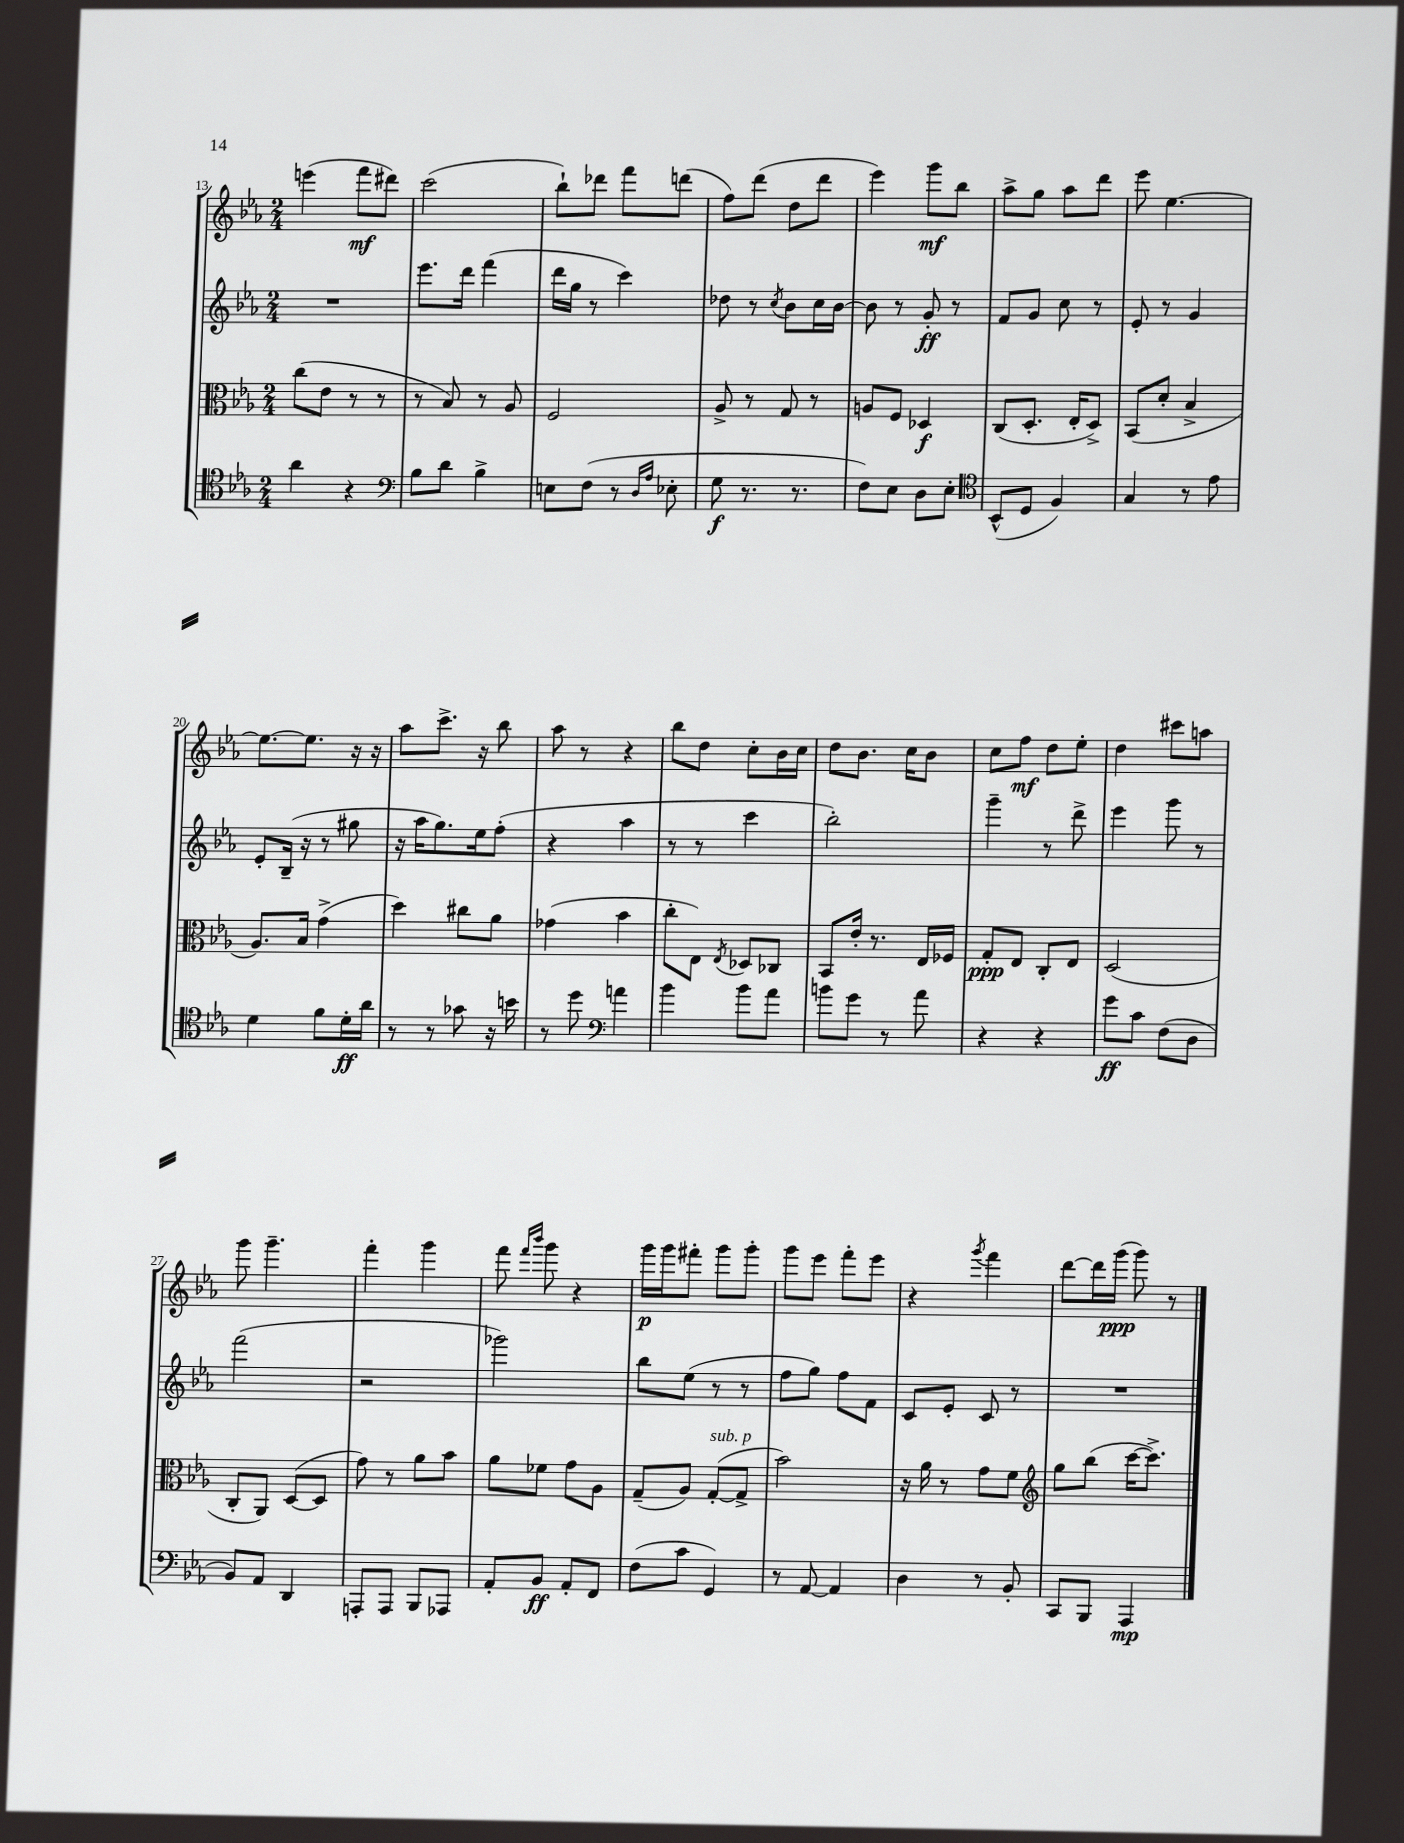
<<
\new StaffGroup <<
\new Staff = "s0" {
    \clef treble \key ees \major \numericTimeSignature \time 2/4
    e'''4( f'''8\mf dis'''8) |
    c'''2( |
    bes''8-!) des'''8 f'''8 d'''8( |
    f''8) d'''8( d''8 d'''8 |
    ees'''4) g'''8\mf bes''8 |
    aes''8-> g''8 aes''8 d'''8 |
    ees'''8 ees''4.~ |
    ees''8.~ ees''8. r16 r16 |
    aes''8 c'''8.-> r16 bes''8 |
    aes''8 r8 r4 |
    bes''8 d''8 c''8-. bes'16 c''16 |
    d''8 bes'8. c''16 bes'8 |
    c''8 f''8\mf d''8 ees''8-. |
    d''4 cis'''8 a''8 |
    g'''8 g'''4.-- |
    f'''4-. g'''4 |
    f'''8 \grace { f'''16 bes'''16 } g'''8 r4 |
    g'''16\p g'''16 fis'''8-. g'''8 g'''8-. |
    g'''8 ees'''8 f'''8-. ees'''8 |
    r4 \acciaccatura { g'''8 } f'''4 |
    d'''8~ d'''16 g'''16\ppp( g'''8) r8 \bar "|." |
}
\new Staff = "s1" {
    \clef treble \key ees \major \numericTimeSignature \time 2/4
    R2 |
    ees'''8. d'''16 f'''4( |
    d'''16 g''16 r8 c'''4) |
    des''8 r8 \acciaccatura { c''8 } bes'8 c''16 bes'16~ |
    bes'8 r8 g'8-.\ff r8 |
    f'8 g'8 c''8 r8 |
    ees'8-. r8 g'4 |
    ees'8-. bes16--( r16 r8 gis''8 |
    r16 aes''16 g''8.) ees''16 f''8-.( |
    r4 aes''4 |
    r8 r8 c'''4 |
    bes''2-.) |
    g'''4-- r8 d'''8-> |
    ees'''4 g'''8 r8 |
    f'''2( |
    r2 |
    ges'''2) |
    bes''8 ees''8( r8 r8 |
    f''8 g''8) f''8 f'8 |
    c'8 ees'8-. c'8 r8 |
    R2 \bar "|." |
}
\new Staff = "s2" {
    \clef alto \key ees \major \numericTimeSignature \time 2/4
    c''8( ees'8 r8 r8 |
    r8 bes8) r8 aes8 |
    f2 |
    aes8-> r8 g8 r8 |
    a8 f8 des4\f |
    c8( d8.-. ees16-. d8->) |
    bes,8( d'8-. bes4-> |
    aes8.) bes16 g'4->( |
    d''4) cis''8 aes'8 |
    ges'4( bes'4 |
    c''8-. ees8) \acciaccatura { ees8 } des8 ces8 |
    bes,8 ees'16-. r8. ees16 fes16 |
    g8-.\ppp ees8 c8-. ees8 |
    d2( |
    c8-. aes,8) d8~( d8 |
    g'8) r8 aes'8 bes'8 |
    aes'8 fes'8 g'8 aes8 |
    g8--( aes8) g8~-.^\markup { \italic "sub. p" }( g8-> |
    bes'2) |
    r16 aes'16 r8 g'8 f'8 |
    \clef treble g''8 bes''8( c'''16~ c'''8.->) \bar "|." |
}
\new Staff = "s3" {
    \clef tenor \key ees \major \numericTimeSignature \time 2/4
    aes'4 r4 |
    \clef bass bes8 d'8 bes4-> |
    e8 f8( r8 \grace { d16 aes16 } ees8-. |
    g8\f r8. r8. |
    f8) ees8 d8 ees8-. |
    \clef tenor bes,8-^( d8 f4) |
    g4 r8 ees'8 |
    d'4 f'8 d'16-.\ff aes'16 |
    r8 r8 ges'8 r16 b'16 |
    r8 d''8 \clef bass a'4 |
    bes'4 bes'8 aes'8 |
    b'8 g'8 r8 aes'8 |
    r4 r4 |
    g'8\ff c'8 f8( d8 |
    bes,8) aes,8 d,4 |
    a,,8-. a,,8 bes,,8 aes,,8 |
    aes,8-. bes,8\ff aes,8-. f,8 |
    f8( c'8 g,4) |
    r8 aes,8~ aes,4 |
    d4 r8 bes,8-. |
    c,8 bes,,8 aes,,4\mp \bar "|." |
}
>>
>>
\layout { \context { \Score currentBarNumber = #13 } }
